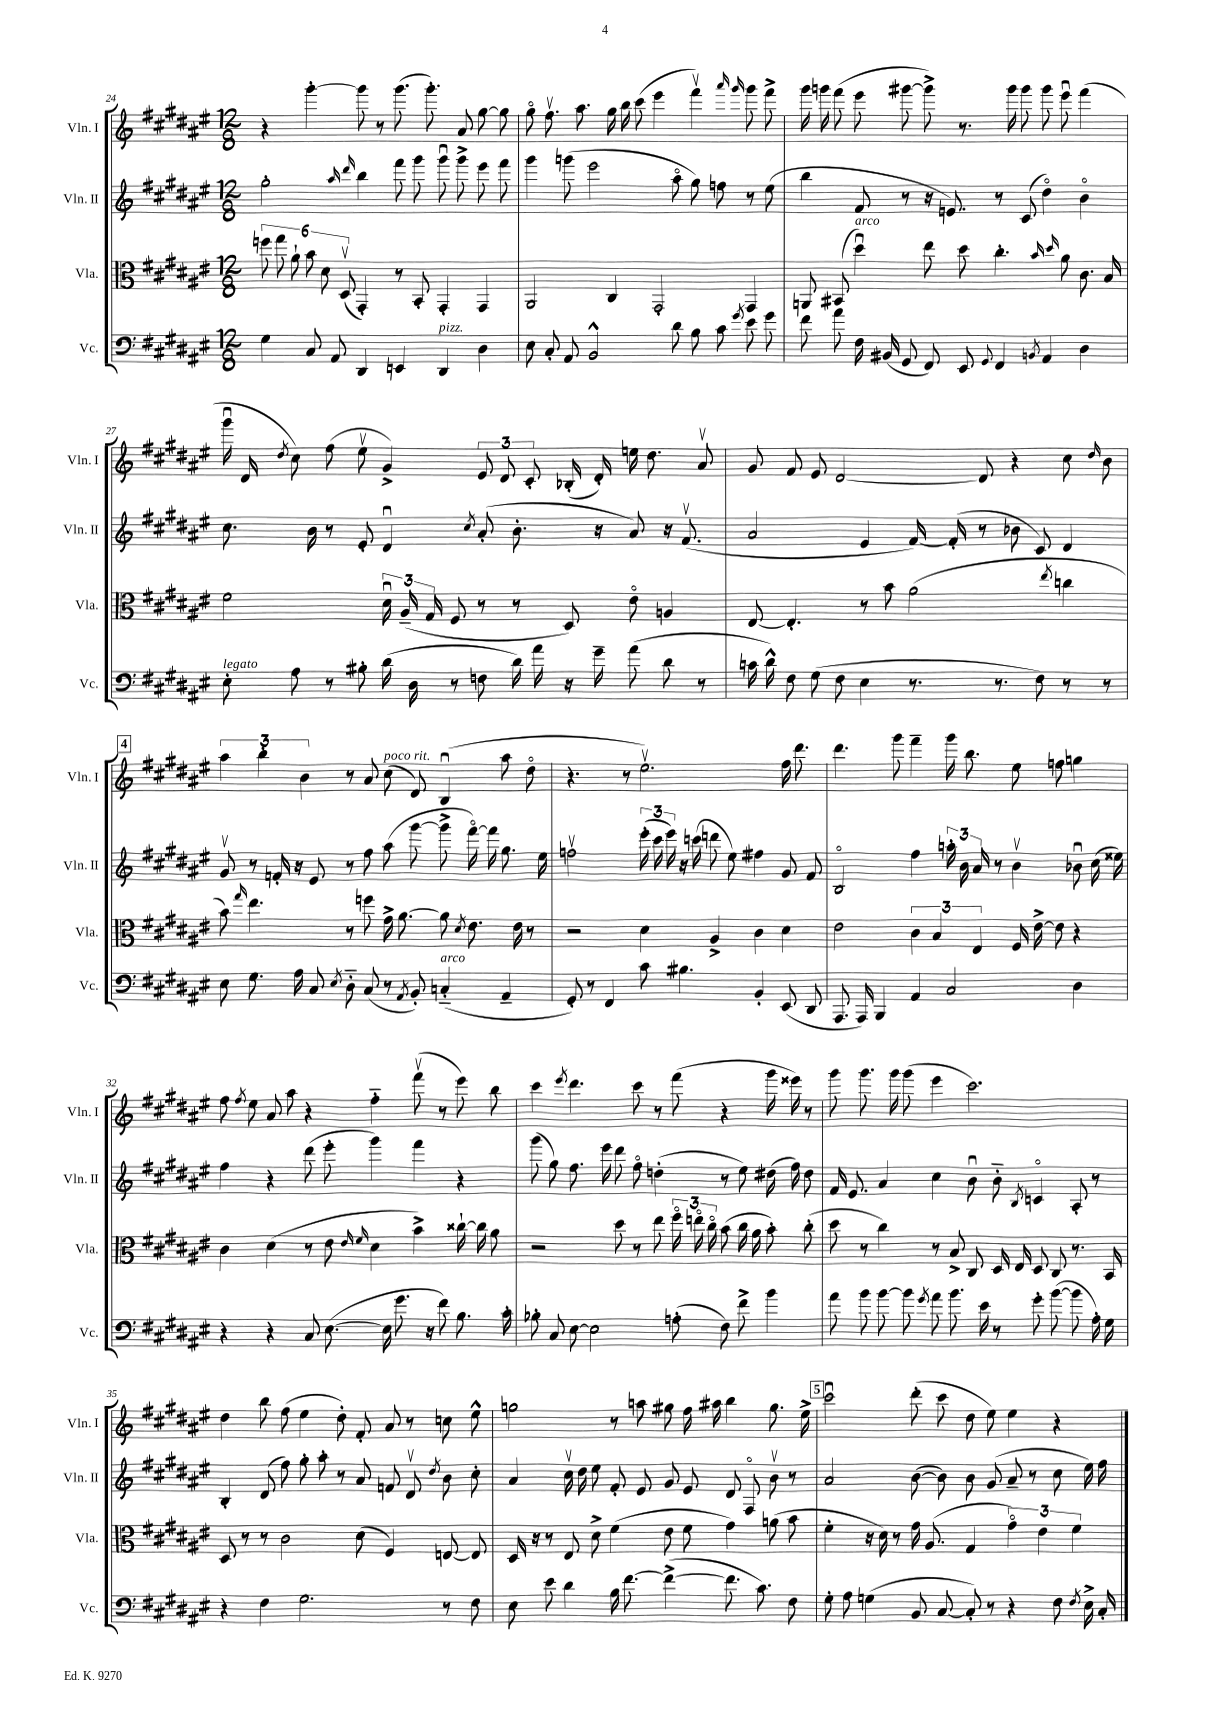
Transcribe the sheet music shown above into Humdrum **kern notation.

**kern	**kern	**kern	**kern
*staff4	*staff3	*staff2	*staff1
*clefF4	*clefC3	*clefG2	*clefG2
*k[f#c#g#d#a#e#]	*k[f#c#g#d#a#e#]	*k[f#c#g#d#a#e#]	*k[f#c#g#d#a#e#]
*M12/8	*M12/8	*M12/8	*M12/8
4G#	12ff	2gg#'	4r
.	12gg#	.	.
.	12a#`	.	.
8C#	12b	.	[4ggg#'
.	12d#	.	.
8AA#	.	.	.
.	(12D#v	.	.
.	.	16qqaa#	.
.	.	16qqddd#	.
4DD#	4GG#')	4bb	8ggg#]
.	.	.	8r
4EE	8r	8fff#	(8.ggg#
.	8BB'	8ggg#	.
.	.	.	8.ggg#')
4DD#	4GG#'	8ggg#u	.
.	.	8ggg#^	8a#
4D#	4GG#	8eee#	[8gg#
.	.	8fff#	8gg#]
=	=	=	=
8E#	2AA#	4ggg#	8gg#o
8C#'	.	.	8.ff#v
8AA#	.	(8ggg	.
.	.	.	8.aa#
2BB^^	.	2eee#	.
.	4C#	.	16gg#
.	.	.	16bb
.	.	.	(8ccc#
.	2GG#'	.	4eee#
8d#	.	8aa#o	.
8B	.	8gg#)	4fff#v)
8c#	.	8ff	.
.	.	.	16qqaaa#
8qg#	.	.	16qqggg#
8e#	4GG#	8r	8ggg#
8g#	.	(8ee#	8fff#^
=	=	=	=
8f#	8AA	4bb	16ggg#
.	.	.	16ggg
8a#	(8BB#	.	(8fff#
16F#	4dd#u)	8f#	8eee#
(16BB#	.	.	.
8GG#	.	8r	[8ggg#
8FF#)	8ee#	16r	8ggg#^])
.	.	8.e)	.
8EE#	8dd#	.	8.r
8qqGG#	.	.	.
4FF#	4.cc#'	8r	.
.	.	.	16ggg#
.	.	(8c#	8ggg#
8qBB	.	.	.
4AA#	.	4dd#o)	8ggg#
.	16qqb	.	.
.	16qqdd#	.	.
.	8a#	.	8eee#u
4D#	8.c#	4bo	(4fff#
.	16B	.	.
=	=	=	=
8E#'	2f#	8.cc#	16ggg#u
.	.	.	16d#
.	.	.	8qdd#
8A#	.	.	8cc#)
.	.	16b	.
8r	.	8r	(8ff#
8B#'	.	8e#'	8ee#v
(16d#	24d#u	4d#u	4g#^)
.	(24A#~	.	.
16D#	.	.	.
.	24G#	.	.
8r	8F#	.	.
.	.	8qcc#	.
8F	8r	(8a#'	12e#
.	.	.	12d#
16d#)	8r	8.b'	.
.	.	.	12c#'
16a#	.	.	.
16r	8D#)	.	(16B-'
16g#~	.	16r	16d#')
(8a#	8e#o	8a#)	16ee
.	.	.	8.dd#
8d#	4A	16r	.
.	.	(8.f#v	.
8r	.	.	8a#v
=	=	=	=
16c	[8E#	2a#	8g#
16d#^^)	.	.	.
8F#	4.E#']	.	8f#
(8G#	.	.	8e#
8F#	.	.	[2d#
4E#	8r	4e#	.
.	8b	.	.
8.r	(2a#	[16f#)	.
.	.	(16f#']	.
.	.	8r	8d#]
8.r	.	.	.
.	.	8b-	4r
8F#)	.	8c#)	.
.	8qee#	.	.
8r	4cc	4d#	8cc#
.	.	.	16qqdd#
8r	.	.	8b
=	=	=	=
8E#	8b)	8g#v	6aa#
.	16qqgg#	.	.
8.G#	4.ee#	8r	.
.	.	.	6bb'
.	.	16f'	.
16A#	.	16r	.
.	.	.	6b
8C#	.	8e#	.
8qE#	.	.	.
8D#'~	8r	8r	8r
(8C#	8ff	8ff#	8a#
8r	16g#^	(8aa#	(8cc#
.	[8.a#	.	.
8qAA#	.	.	.
8BB')	.	[8ggg#	8d#)
(4C'~	8a#]	8ggg#^]	(4Bu
.	8qd#	.	.
.	8.e#	[16fff#o)	.
.	.	16fff#]	.
4AA#~	.	8.gg#	8aa#
.	16e#	.	.
.	8r	.	8dd#o
.	.	16ee#	.
=	=	=	=
8GG#')	2r	2ffv	4.r
8r	.	.	.
4FF#	.	.	.
.	.	.	8r
8c#	4d#	(24eee#'	2.ee#v)
.	.	24ccc#	.
.	.	24eee#)	.
4.B#	.	16r	.
.	.	(16ccc	.
.	4A#^	8ddd	.
.	.	8ee#)	.
4BB'	4c#	4ff#	.
(8EE#	4d#	8g#	16ff#
.	.	.	8.ddd#
8DD#	.	8f#	.
=	=	=	=
8.AAA#	2e#	2Bo	4.ddd#
16AAA#)	.	.	.
4BBB	.	.	.
.	.	.	8ggg#
4AA#	6c#	4ff#	4fff#~
.	6B	.	.
2C#	.	24aa'	16ggg#
.	.	24b	.
.	.	.	8.bb
.	6E#	24a#	.
.	.	8r	.
.	16F#	4bv	8ee#
.	[16e#^	.	.
.	8e#]	.	8ff
4D#	4r	8b-u	4gg
.	.	(16cc#	.
.	.	16ee##)	.
=	=	=	=
4r	4c#	4ff#	8ff#
.	.	.	8qff#
.	.	.	8ee#
4r	(4d#	4r	8a#
.	.	.	8aa#
8C#	8r	(8ddd#	4r
([8.E#	8e#	8eee#'	.
.	16qqe#	.	.
.	16qqf#	.	.
.	4d#	4ggg#)	4ff#'~
16E#]	.	.	.
8.g#	.	.	.
.	4b^)	4fff#	(8fff#v
16r	.	.	.
8f#)	.	.	8r
8.B	[16cc##`	4r	8eee#)
.	16cc##]	.	.
.	8a#	.	8bb
16c#'	.	.	.
=	=	=	=
8B-'	2r	(8ggg#	4ccc#
8C#	.	8gg#)	.
.	.	.	8qeee#
[8E#	.	8.ff#	4.ddd#
2E#]	.	.	.
.	.	16eee#	.
.	8dd#	8ddd#	.
.	8r	8ff#o	8ccc#
.	8ee#	(4dd'	8r
(8A'	24ff#o	.	(8fff#
.	24eeo	.	.
.	24cc#o	.	.
8F#)	(8b	8r	4r
8f#^	16cc#	8ee#)	.
.	16a#	.	.
4b	8b')	(16dd#	16ggg#
.	.	16ff#)	16eee##)
.	(8cc#'	8dd#	8r
=	=	=	=
8a#	8dd#	16f#	8ggg#
.	.	8.e#	.
8b	8r	.	8.ggg#
[8b	4cc#)	4a#	.
.	.	.	16ggg#
8b]	.	.	(8ggg#
8qg#	.	.	.
8a#	8r	4cc#	4eee#
8.b	8B^	.	.
.	8C#	8bu	2.ccc#)
16e#	.	.	.
8r	16D#	8b'~	.
.	16E#	.	.
.	.	8qB	.
8g#'	8D#	4co	.
([8b	8C#	.	.
8b]	8.r	8A#'	.
16A#')	.	8r	.
16G#	16BB	.	.
=	=	=	=
4r	8D#	4B'	4dd#
.	8r	.	.
4F#	8r	(8d#	8bb
.	2c#	8ff#)	(8ff#
2.G#	.	8gg#'	4ee#
.	.	8aa#'	.
.	.	8r	8dd#')
.	(8d#	8a#	8f#'
.	4F#)	8f	8a#
.	.	8d#v	8r
.	.	8qdd#	.
8r	[8E	8b	8cc
8F#	8E]	8cc#'	8ee#^^
=	=	=	=
8E#	16D#	4a#	2gg
.	16r	.	.
8e#	8r	.	.
4d#	8E#	16cc#v	.
.	.	16dd#	.
.	8d#^	8ee#	.
16B	(4f#	8f#'	8r
[8.f#	.	.	.
.	.	8e#	8aa
(4f#^_	8e#	8g#	8gg#
.	8f#	8e#	16ff#
.	.	.	16aa#
8.f#]	4g#)	8d#	4bb
.	.	8F#o	.
8.c#)	.	.	.
.	(8a	8bv	8.gg#
8F#	8b	8r	.
.	.	.	16ee#^
=	=	=	=
8G#'	4f#'	2a#	2ccc#u
8A#	.	.	.
(4G	16r	.	.
.	16d#)	.	.
.	8r	.	.
8BB	16g#	([8b	(8ddd#'
.	(8.A#	.	.
[8C#	.	8b])	8ccc#
8C#'])	4G#	8b	8dd#
8r	.	(8g#	8ee#)
4r	6g#o)	8a#~	4ee#
.	.	8r	.
.	6e#	.	.
8F#	.	8cc#	4r
.	6f#	.	.
8qF#	.	.	.
16E#^	.	16ee#)	.
16C#'	.	16ff#	.
==	==	==	==
*-	*-	*-	*-
